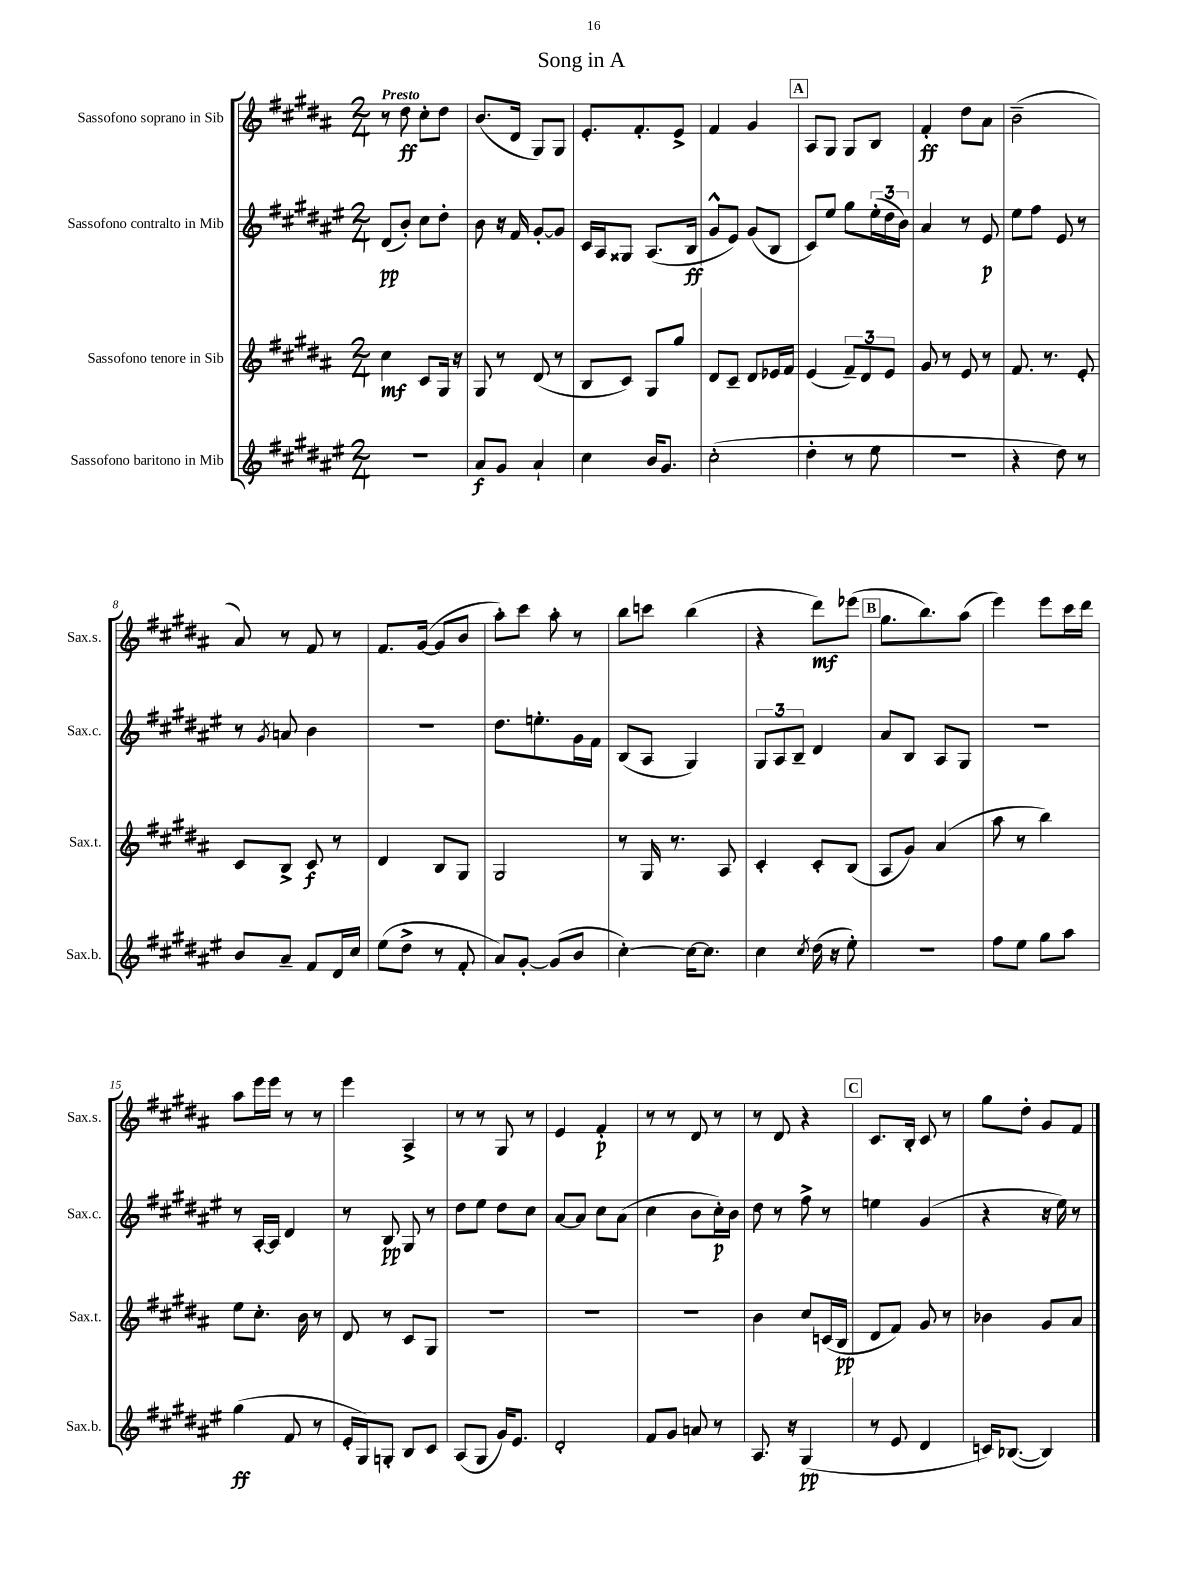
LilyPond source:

\header { title = "Song in A" }
<<
\new StaffGroup <<
\new Staff = "s0" \with { instrumentName = "Sassofono soprano in Sib" shortInstrumentName = "Sax.s." } {
    \clef treble \key b \major \numericTimeSignature \time 2/4 \tempo "Presto"
    r8 dis''8\ff cis''8-. dis''8 |
    b'8.( dis'16 gis8) gis8 |
    e'8.-. fis'8.-. e'8-> |
    fis'4 gis'4 |
    \mark \markup { \box "A" } ais8 gis8 gis8 b8 |
    fis'4-.\ff dis''8 ais'8 |
    b'2--( |
    ais'8) r8 fis'8 r8 |
    fis'8. gis'16~( gis'8 b'8 |
    ais''8-.) cis'''8 ais''8-. r8 |
    b''8 c'''8 b''4( |
    r4 dis'''8\mf) ees'''8( |
    \mark \markup { \box "B" } gis''8. b''8.) ais''8( |
    e'''4) e'''8 cis'''16 dis'''16 |
    ais''8 e'''16 e'''16 r8 r8 |
    e'''4 ais4-> |
    r8 r8 gis8 r8 |
    e'4 fis'4-.\p |
    r8 r8 dis'8 r8 |
    r8 dis'8 r4 |
    \mark \markup { \box "C" } cis'8. b16-. cis'8 r8 |
    gis''8 dis''8-. gis'8 fis'8 \bar "|." |
}
\new Staff = "s1" \with { instrumentName = "Sassofono contralto in Mib" shortInstrumentName = "Sax.c." } {
    \clef treble \key fis \major \numericTimeSignature \time 2/4
    dis'8\pp( b'8-.) cis''8 dis''8-. |
    b'8 r16 fis'16 gis'8~-. gis'8 |
    cis'16 ais16 gisis8 ais8.( b16\ff |
    gis'8-^ eis'8) gis'8( b8 |
    \mark \markup { \box "A" } cis'8) eis''8 gis''8 \tuplet 3/2 { eis''16-.( dis''16 b'16) } |
    ais'4 r8 eis'8\p |
    eis''8 fis''8 eis'8 r8 |
    r8 \acciaccatura { gis'8 } a'8 b'4 |
    R2 |
    dis''8. e''8.-. gis'16 fis'16 |
    b8( ais8 gis4) |
    \tuplet 3/2 { gis8 ais8 b8-- } dis'4 |
    \mark \markup { \box "B" } ais'8 b8 ais8 gis8 |
    r2 |
    r8 ais16~-. ais16 dis'4 |
    r8 b8\pp gis8 r8 |
    dis''8 eis''8 dis''8 cis''8 |
    ais'8~ ais'8 cis''8 ais'8( |
    cis''4 b'8 cis''16-.\p) b'16 |
    dis''8 r8 fis''8-> r8 |
    \mark \markup { \box "C" } e''4 gis'4( |
    r4 r16 eis''16) r8 \bar "|." |
}
\new Staff = "s2" \with { instrumentName = "Sassofono tenore in Sib" shortInstrumentName = "Sax.t." } {
    \clef treble \key b \major \numericTimeSignature \time 2/4
    cis''4\mf cis'8 gis16 r16 |
    gis8 r8 dis'8( r8 |
    b8 cis'8) gis8 gis''8 |
    dis'8 cis'8-- dis'8 ees'16 fis'16 |
    \mark \markup { \box "A" } e'4( \tuplet 3/2 { fis'8--) dis'8 e'8 } |
    gis'8 r8 e'8 r8 |
    fis'8. r8. e'8-. |
    cis'8 b8-> cis'8\f r8 |
    dis'4 b8 gis8 |
    gis2 |
    r8 gis16 r8. ais8 |
    cis'4-. cis'8-. b8( |
    \mark \markup { \box "B" } ais8 gis'8) ais'4( |
    ais''8 r8 b''4) |
    e''8 cis''8.-. b'16 r8 |
    dis'8 r8 cis'8 gis8 |
    R2 |
    R2 |
    R2 |
    b'4 cis''8 c'16( b16\pp |
    \mark \markup { \box "C" } dis'8 fis'8) gis'8 r8 |
    bes'4 gis'8 ais'8 \bar "|." |
}
\new Staff = "s3" \with { instrumentName = "Sassofono baritono in Mib" shortInstrumentName = "Sax.b." } {
    \clef treble \key fis \major \numericTimeSignature \time 2/4
    R2 |
    ais'8\f gis'8 ais'4-! |
    cis''4 b'16 gis'8. |
    cis''2-.( |
    \mark \markup { \box "A" } dis''4-. r8 eis''8 |
    R2 |
    r4 dis''8) r8 |
    b'8 ais'8-- fis'8 dis'16 cis''16 |
    eis''8( dis''8-> r8 fis'8-. |
    ais'8) gis'8~-. gis'8( b'8 |
    cis''4~-.) cis''16~ cis''8. |
    cis''4 \acciaccatura { cis''8 } dis''16( r16 eis''8-.) |
    \mark \markup { \box "B" } R2 |
    fis''8 eis''8 gis''8 ais''8 |
    gis''4\ff( fis'8 r8 |
    eis'16-. gis16) g8-. b8 cis'8 |
    ais8( gis8 gis'16) eis'8. |
    dis'2-. |
    fis'8 gis'8 a'8 r8 |
    ais8. r16 gis4\pp( |
    \mark \markup { \box "C" } r8 eis'8 dis'4 |
    c'16) bes8.~( bes4) \bar "|." |
}
>>
>>
